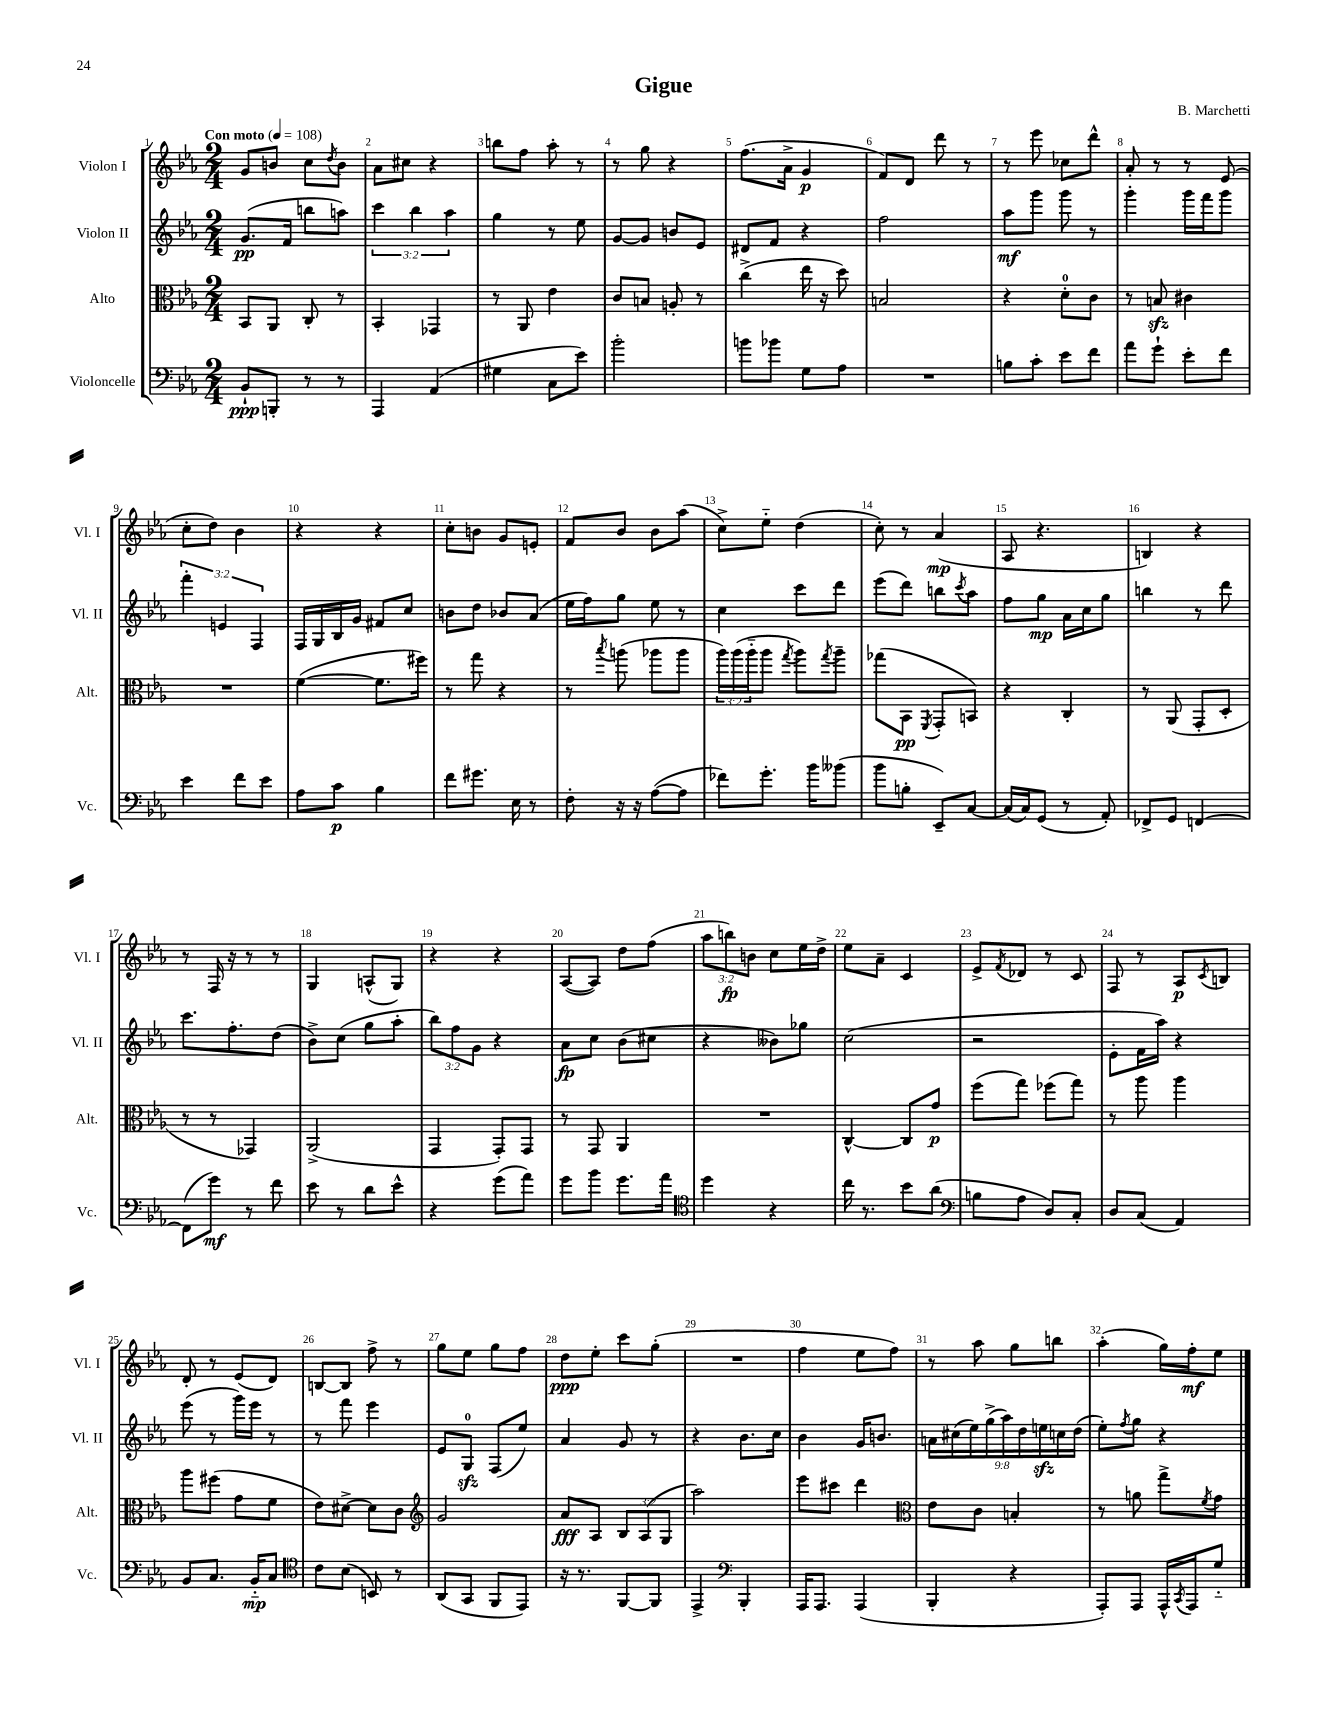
\header { title = "Gigue" composer = "B. Marchetti" }
<<
\new StaffGroup <<
\new Staff = "s0" \with { instrumentName = "Violon I" shortInstrumentName = "Vl. I" } {
    \clef treble \key ees \major \numericTimeSignature \time 2/4 \override Staff.TupletNumber.text = #tuplet-number::calc-fraction-text \tempo "Con moto" 4 = 108
    g'8 b'8 c''8 \acciaccatura { d''8 } b'8 |
    aes'8 cis''8 r4 |
    b''8 f''8 aes''8-. r8 |
    r8 g''8 r4 |
    f''8.( aes'16-> g'4\p |
    f'8) d'8 d'''8 r8 |
    r8 ees'''8 ces''8 d'''8-^ |
    aes'8-. r8 r8 ees'8( |
    c''8-. d''8) bes'4 |
    r4 r4 |
    c''8-. b'8 g'8 e'8-. |
    f'8 bes'8 bes'8 aes''8( |
    c''8->) ees''8-_ d''4( |
    c''8-.) r8 aes'4\mp( |
    aes8 r4. |
    b4) r4 |
    r8 f16 r16 r8 r8 |
    g4 a8-^( g8) |
    r4 r4 |
    aes8~( aes8) d''8 f''8( |
    \tuplet 3/2 { aes''8 b''8\fp) b'8 } c''8 ees''16 d''16-> |
    ees''8 aes'8-- c'4 |
    ees'8-> \acciaccatura { f'8 } des'8 r8 c'8 |
    f8 r8 aes8\p \acciaccatura { c'8 } b8 |
    d'8-. r8 ees'8( d'8) |
    b8~ b8 f''8-> r8 |
    g''8 ees''8 g''8 f''8 |
    d''8\ppp ees''8-. c'''8 g''8-.( |
    R2 |
    f''4 ees''8 f''8) |
    r8 aes''8 g''8 b''8 |
    aes''4-.( g''16) f''16-.\mf ees''8 \bar "|." |
}
\new Staff = "s1" \with { instrumentName = "Violon II" shortInstrumentName = "Vl. II" } {
    \clef treble \key ees \major \numericTimeSignature \time 2/4 \override Staff.TupletNumber.text = #tuplet-number::calc-fraction-text
    g'8.\pp( f'16 b''8 a''8) |
    \tuplet 3/2 { c'''4 bes''4 aes''4 } |
    g''4 r8 ees''8 |
    g'8~ g'8 b'8 ees'8 |
    dis'8 f'8 r4 |
    f''2 |
    aes''8\mf g'''8 g'''8 r8 |
    g'''4-. g'''16 f'''16 g'''8 |
    \tuplet 3/2 { f'''4-. e'4 f4 } |
    f16 g16 bes16 g'16 fis'8 c''8 |
    b'8 d''8 bes'8 aes'8( |
    ees''16 f''16) g''8 ees''8 r8 |
    c''4 c'''8 d'''8 |
    ees'''8( d'''8) b''8 \acciaccatura { c'''8 } aes''8 |
    f''8 g''8\mp aes'16 c''16 g''8 |
    b''4 r8 d'''8 |
    c'''8. f''8.-. d''8( |
    bes'8->) c''8( g''8 aes''8-. |
    \tuplet 3/2 { bes''8) f''8 g'8 } r4 |
    aes'8\fp c''8 bes'8( cis''8 |
    r4 beses'8) ges''8 |
    c''2( |
    r2 |
    ees'8-. f'16 aes''16) r4 |
    ees'''8( r8 g'''16) ees'''16 r8 |
    r8 f'''8 ees'''4 |
    ees'8 g8-0\sfz f8( ees''8) |
    aes'4 g'8 r8 |
    r4 bes'8. c''16 |
    bes'4 g'16 b'8. |
    \tuplet 9/8 { a'16 cis''16( ees''16) g''16->( aes''16) d''16 e''16\sfz c''16 d''16( } |
    ees''8-.) \acciaccatura { f''8 } g''8 r4 \bar "|." |
}
\new Staff = "s2" \with { instrumentName = "Alto" shortInstrumentName = "Alt." } {
    \clef alto \key ees \major \numericTimeSignature \time 2/4 \override Staff.TupletNumber.text = #tuplet-number::calc-fraction-text
    bes,8 aes,8 c8-. r8 |
    bes,4-. ges,4 |
    r8 aes,8 ees'4 |
    c'8 b8 a8-. r8 |
    c''4->( ees''16 r16 d''8) |
    b2 |
    r4 d'8-0-. c'8 |
    r8 b8\sfz cis'4 |
    R2 |
    f'4~( f'8. fis''16) |
    r8 g''8 r4 |
    r8 \acciaccatura { bes''8 } a''8( aes''8 aes''8 |
    \tuplet 3/2 { aes''16) aes''16( aes''16-_ } aes''8 \acciaccatura { g''8 } aes''8) \acciaccatura { g''8 } aes''8-- |
    ges''8( bes,8\pp \acciaccatura { f,8 } g,8-. b,8) |
    r4 c4-. |
    r8 aes,8( g,8-. d8-. |
    r8 r8 ges,4) |
    aes,2->( |
    g,4 g,8-.) g,8 |
    r8 g,8 aes,4 |
    R2 |
    c4~-^ c8 g'8\p |
    f''8( g''8) fes''8( g''8) |
    r8 aes''8 aes''4 |
    aes''8 fis''8( g'8 f'8 |
    ees'8) dis'8~-> dis'8 c'8 |
    \clef treble g'2 |
    aes'8\fff aes8 \tuplet 3/2 { bes8 aes8( g8 } |
    aes''2) |
    ees'''8 cis'''8 d'''4 |
    \clef alto ees'8 c'8 b4-. |
    r8 a'8 g''8-> \acciaccatura { f'8 } g'8 \bar "|." |
}
\new Staff = "s3" \with { instrumentName = "Violoncelle" shortInstrumentName = "Vc." } {
    \clef bass \key ees \major \numericTimeSignature \time 2/4
    bes,8-!\ppp b,,8-. r8 r8 |
    aes,,4 aes,4( |
    gis4 c8 ees'8) |
    bes'2-. |
    b'8 bes'8 g8 aes8 |
    R2 |
    b8 c'8-. ees'8 f'8 |
    aes'8 g'8-! ees'8-. f'8 |
    ees'4 f'8 ees'8 |
    aes8 c'8\p bes4 |
    f'8 gis'8. ees16 r8 |
    f8-. r16 r16 aes8~( aes8 |
    fes'8) g'8.-. bes'16 beses'8( |
    bes'8 b8-. ees,8--) c8~ |
    c16( c16) g,8( r8 aes,8-.) |
    fes,8-> g,8 f,4~ |
    f,8( g'8\mf) r8 f'8 |
    ees'8 r8 d'8 ees'8-^ |
    r4 g'8( aes'8) |
    g'8 bes'8 g'8. aes'16 |
    \clef tenor d''4 r4 |
    c''16 r8. bes'8 aes'8( |
    \clef bass b8 aes8 d8) c8-. |
    d8 c8( aes,4) |
    bes,8 c8. bes,16-_\mp c8 |
    \clef tenor c'8 bes8( b,8) r8 |
    aes,8( g,8 f,8 ees,8) |
    r16 r8. f,8~ f,8 |
    ees,4-> \clef bass bes,,4-. |
    aes,,16 aes,,8. aes,,4( |
    bes,,4-. r4 |
    aes,,8-.) aes,,8 aes,,16-^ \acciaccatura { c,8 } aes,,16 g8-_ \bar "|." |
}
>>
>>
\layout { \context { \Score \override BarNumber.break-visibility = ##(#f #t #t) barNumberVisibility = #all-bar-numbers-visible } }
